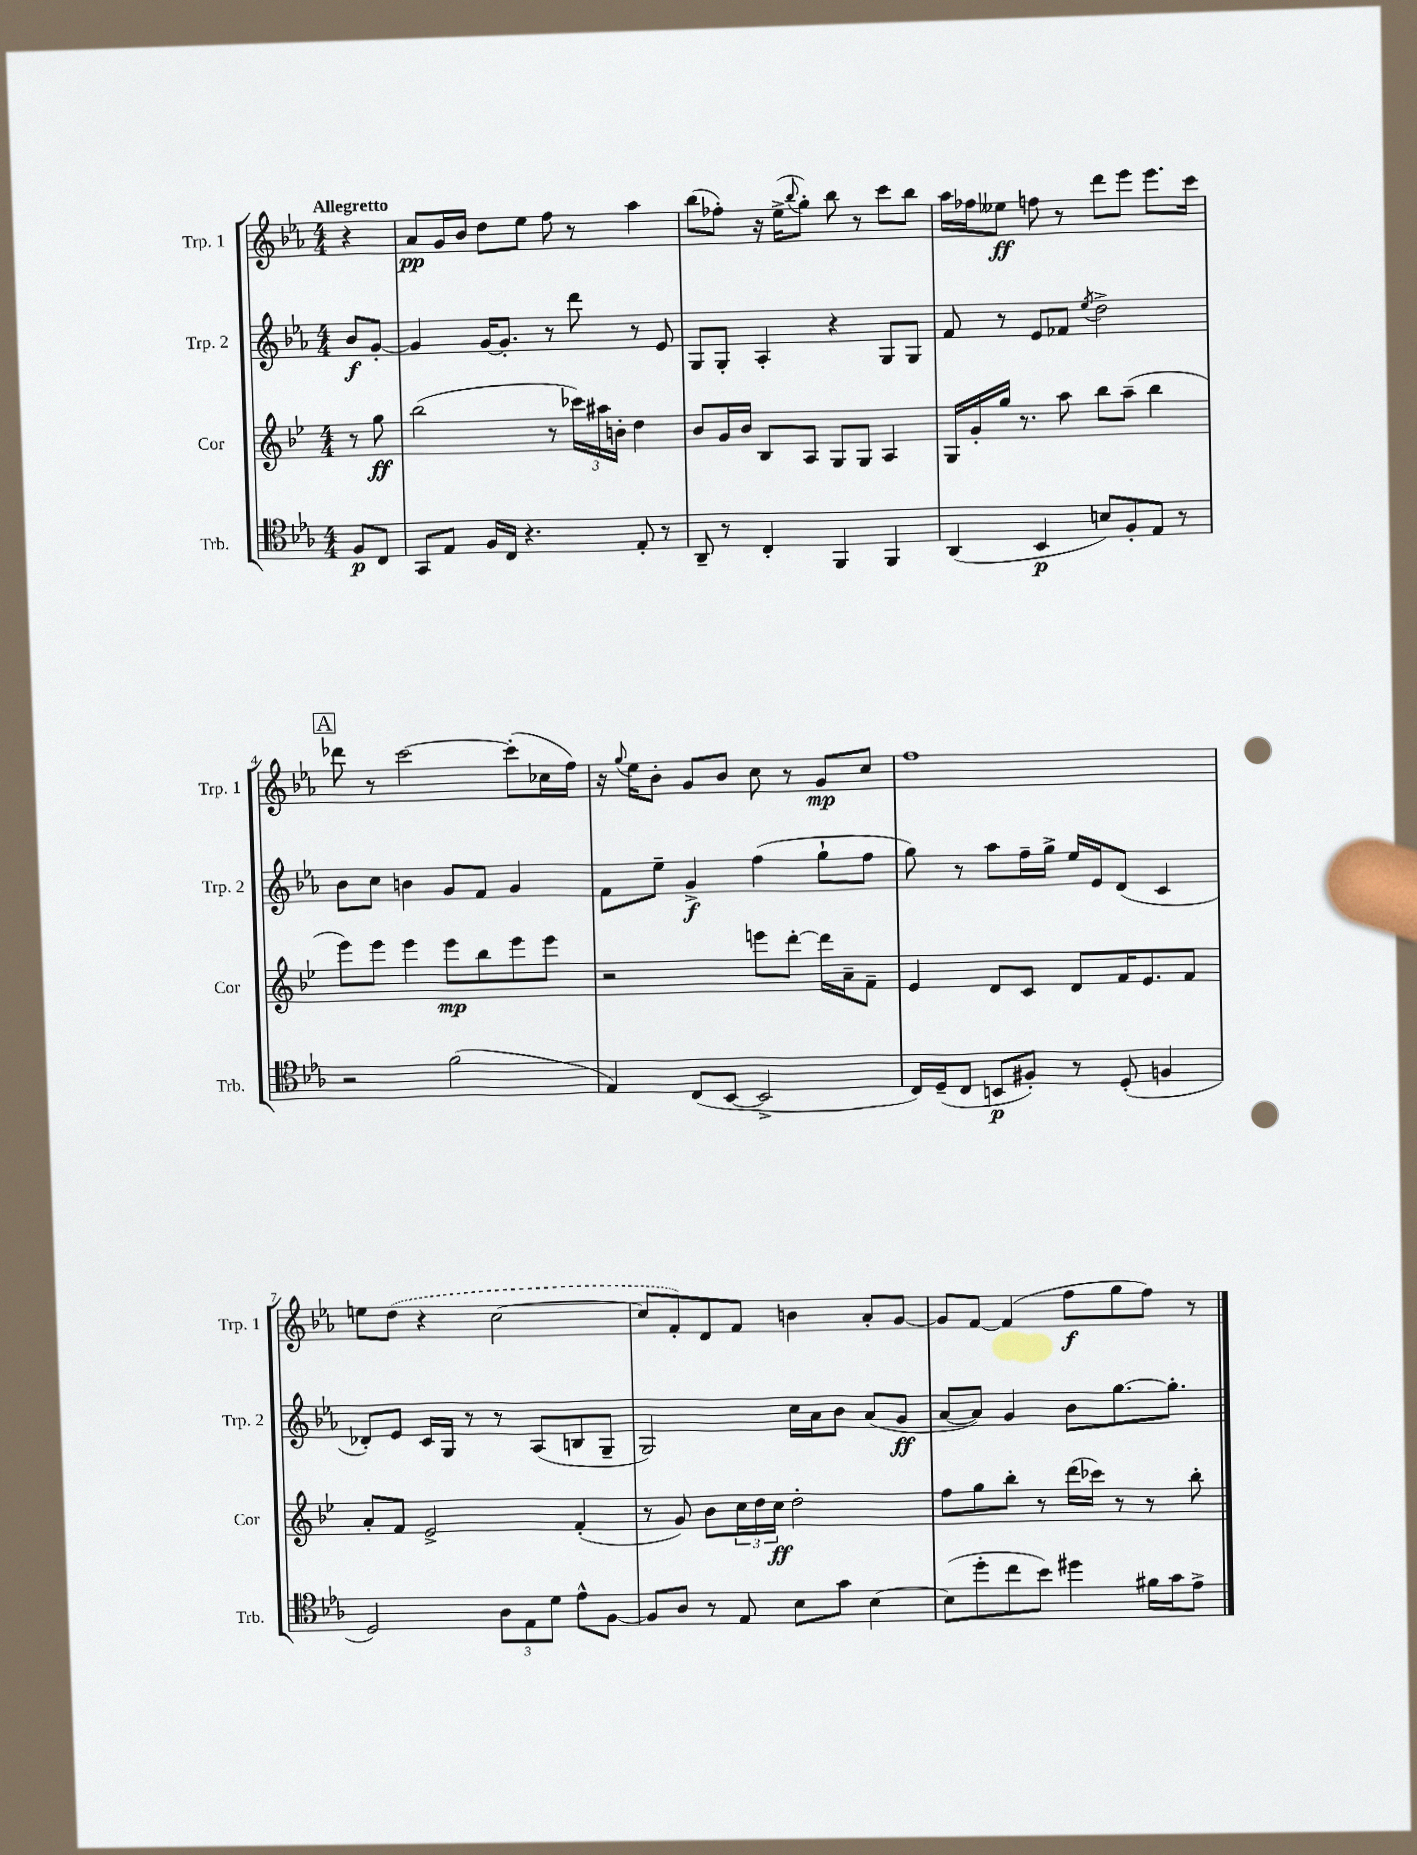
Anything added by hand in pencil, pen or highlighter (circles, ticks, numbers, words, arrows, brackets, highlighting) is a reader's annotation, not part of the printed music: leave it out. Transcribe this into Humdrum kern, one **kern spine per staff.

**kern	**kern	**kern	**kern
*staff4	*staff3	*staff2	*staff1
*clefC4	*clefG2	*clefG2	*clefG2
*k[b-e-a-]	*k[b-e-]	*k[b-e-a-]	*k[b-e-a-]
*M4/4	*M4/4	*M4/4	*M4/4
8F/L	8r	8b-/L	4r
8C/J	8gg\	[8g'/J	.
=	=	=	=
8GG/L	(2bb-\	4g/]	8a-/L
8E-/J	.	.	16g/L
.	.	.	16b-/JJ
16F/LL	.	[16g/LK	8dd\L
16C/JJ	.	8.g'/]J	.
4.r	.	.	8ee-\J
.	8r	8r	8ff\
.	24ccc-\LL)	8ddd\	8r
.	24aa#\	.	.
.	24b'\JJ	.	.
8E-'/	4dd\	8r	4aa-\
8r	.	8e-/	.
=	=	=	=
8AA-~/	8b-/L	8G/L	(8bb-\L
8r	16g/L	8G'/J	8ff-'\J)
.	16b-/JJ	.	.
4C'/	8B-/L	4A-'/	16r
.	.	.	(16ee-^\LK
.	.	.	8qqbb-/
.	8A/J	.	8gg'\J)
4FF/	8G/L	4r	8bb-\
.	8G/J	.	8r
4FF/	4A/	8G/L	8ccc\L
.	.	8G/J	8bb-\J
=	=	=	=
(4AA-/	16G/LL	8f/	16aa-\LL
.	16g'/	.	16ff-\J
.	16gg/JJ	8r	8ee--\J
.	8.r	.	.
4BB-/	.	8e-/L	8ff\
.	8aa\	8f-/J	8r
.	.	8qee-/	.
8B/L)	8bb-\L	2dd^\	8ddd\L
8F'/	(8aa~\J	.	8eee-\J
8E-/J	4bb-\	.	8.eee-\L
8r	.	.	.
.	.	.	16ccc\Jk
=	=	=	=
2r	8eee-\L)	8b-\L	8ddd-\
.	8eee-\J	8cc\J	8r
.	4eee-\	4b\	[2ccc\
(2f\	8eee-\L	8g/L	.
.	8bb-\	8f/J	.
.	8eee-\	4g/	(8ccc'\]L
.	8eee-\J	.	16cc-\L
.	.	.	16ff\JJ)
=	=	=	=
4E-/)	2r	8f\L	16r
.	.	.	8qqgg/
.	.	.	16ee-\LK
.	.	8ee-~\J	8b-'\J
(8C/L	.	4g^/	8g/L
[8BB-/J	.	.	8b-/J
2BB-^/]	8eee\L	(4ff\	8cc\
.	[8ddd'\J	.	8r
.	16ddd\]LL	8gg`\L	8g/L
.	16a~\J	.	.
.	8f~\J	8ff\J	8cc/J
=	=	=	=
16C/LL)	4e-/	8gg\)	1ff
(16D~/J	.	.	.
8C/J	.	8r	.
8BB/L	8d/L	8aa-\L	.
8F#'/J)	8c/J	16ff~\L	.
.	.	16gg^\JJ	.
8r	8d/L	16ee-/LL	.
.	.	16e-/J	.
(8D'/	16f/K	(8d/J	.
.	8.e-/	.	.
4F/	.	4c/	.
.	8f/J	.	.
=	=	=	=
2D/)	8a'/L	8d-'/L)	8ee\L
.	8f/J	8e-/J	(8dd\J
.	2e-^/	16c/LL	4r
.	.	16G/JJ	.
.	.	8r	.
12A-\L	.	8r	[2cc\
12E-\	.	.	.
.	.	(8A-/L	.
12d\J	.	.	.
8e-^^\L	(4f'/	8B/	.
[8F\J	.	8G~/J	.
=	=	=	=
8F/]L	8r	2G/)	8cc/]L
8A-/J	8g/)	.	8f'/)
8r	8b-\L	.	8d/
8E-/	24cc\L	.	8f/J
.	24dd\	.	.
.	24cc\JJ	.	.
8B-\L	2dd'\	16cc\LL	4b\
.	.	16a-\J	.
8g\J	.	8b-\J	.
[4B-\	.	(8a-/L	8a-'/L
.	.	8g/J	[8g/J
=	=	=	=
(8B-\]L	8ff\L	[8a-/L	8g/]L
8dd'\	8gg\	8a-/]J)	[8f/J
8cc\	8bb-'\J	4g/	(4f/]
8b-\J)	8r	.	.
4dd#\	(16ddd\LL	8b-\L	8ff\L
.	16ccc-\JJ)	.	.
.	8r	[8.gg\	8gg\
16f#\LL	8r	.	8ff\J)
16g\J	.	8.gg'\]J	.
8e-^\J	8bb-'\	.	8r
==	==	==	==
*-	*-	*-	*-
